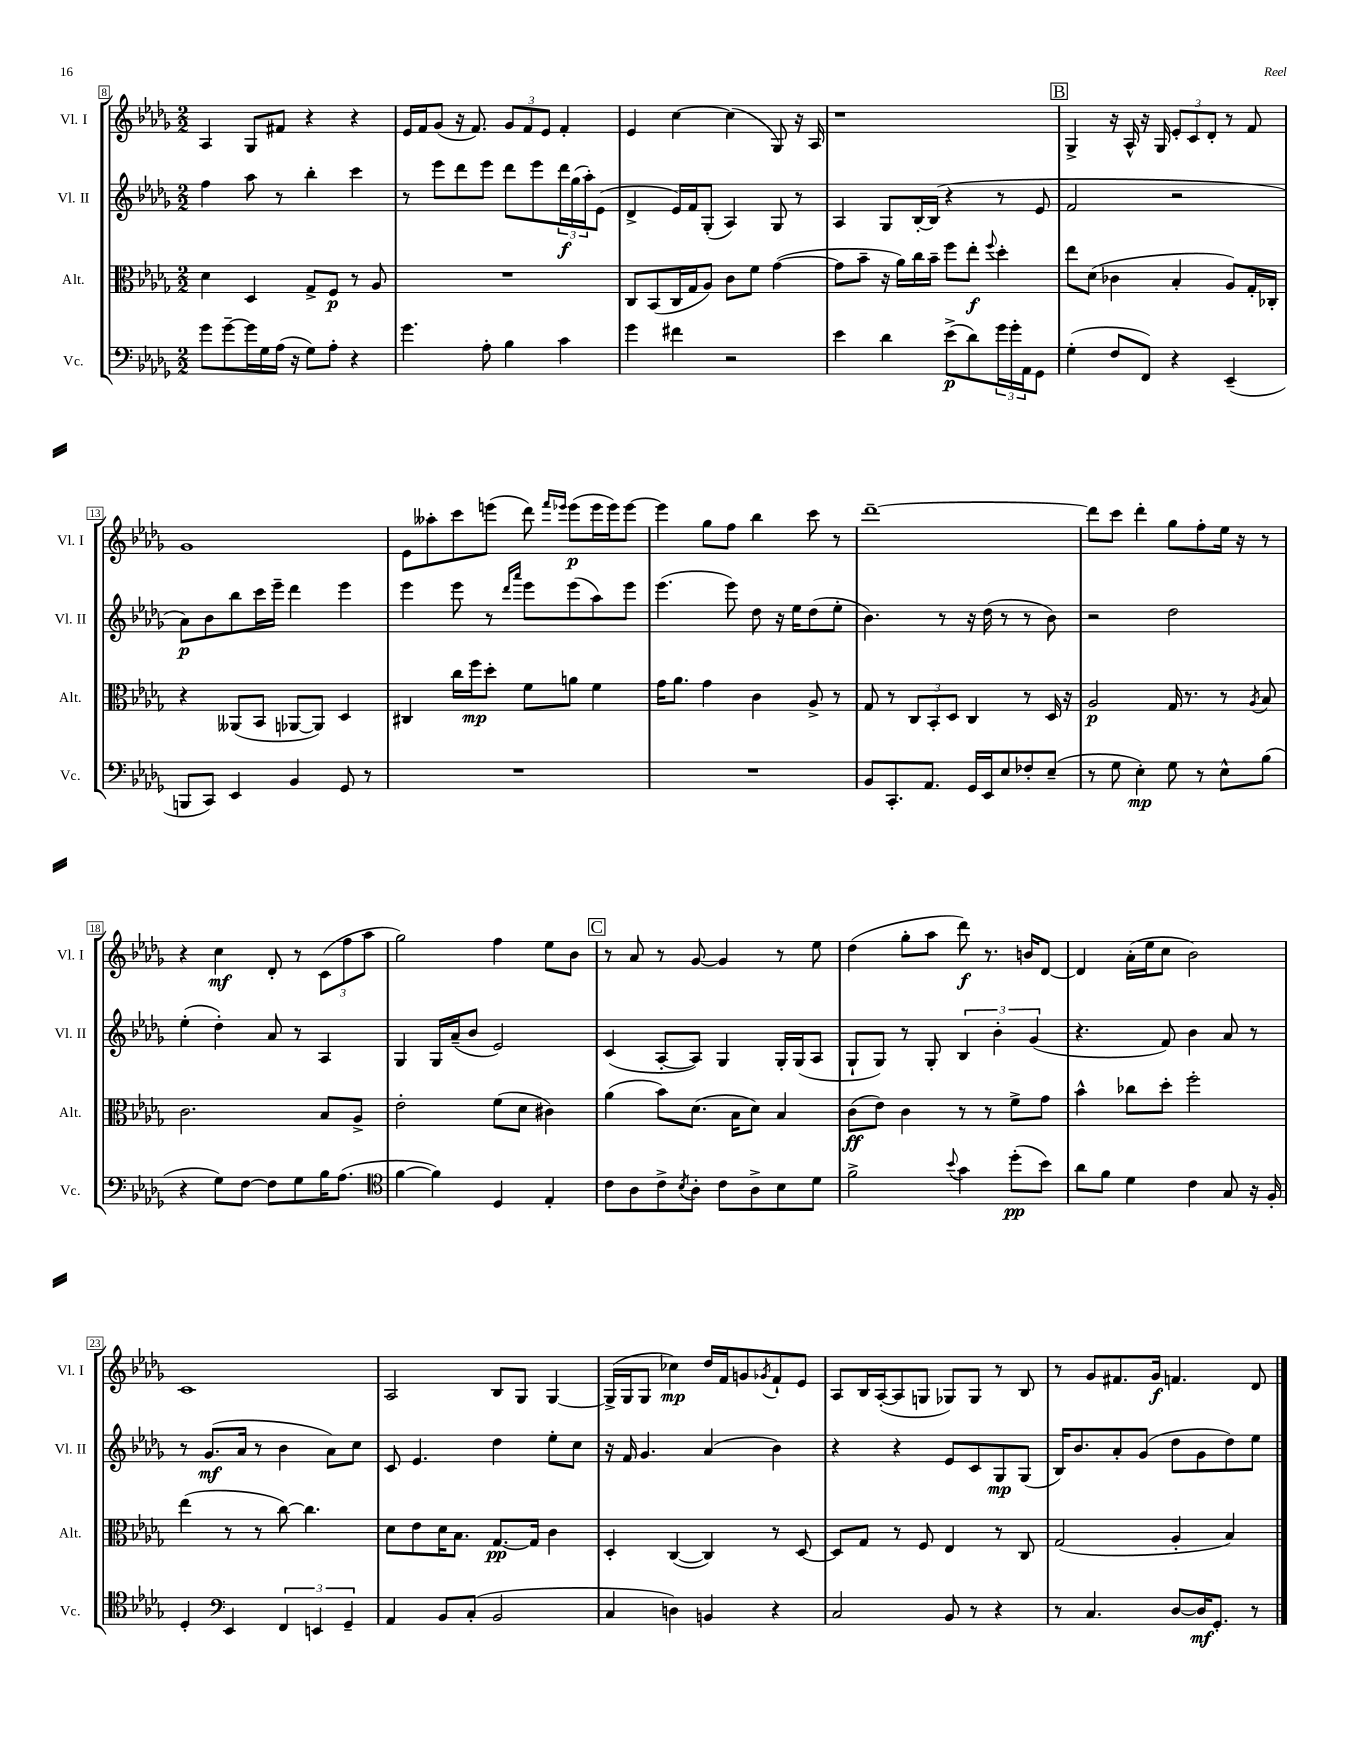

**kern	**dynam	**kern	**dynam	**kern	**dynam	**kern	**dynam
*part4	*part4	*part3	*part3	*part2	*part2	*part1	*part1
*staff4	*staff4	*staff3	*staff3	*staff2	*staff2	*staff1	*staff1
*I"Vc.	*	*I"Alt.	*	*I"Vl. II	*	*I"Vl. I	*
*I'Vc.	*	*I'Alt.	*	*I'Vl. II	*	*I'Vl. I	*
*clefF4	*	*clefC3	*	*clefG2	*	*clefG2	*
*k[b-e-a-d-g-]	*	*k[b-e-a-d-g-]	*	*k[b-e-a-d-g-]	*	*k[b-e-a-d-g-]	*
*M2/2	*	*M2/2	*	*M2/2	*	*M2/2	*
=8	=8	=8	=8	=8	=8	=8	=8
8g-\L	.	4d-\	.	4ff\	.	4A-/	.
[8g-~\	.	.	.	.	.	.	.
16g-\L]	.	4D-/	.	8aa-\	.	8G-/L	.
16G-\	.	.	.	.	.	.	.
(16A-\JJ	.	.	.	8r	.	8f#X/J	.
16r	.	.	.	.	.	.	.
8G-\L)	.	8G-^/L	.	4bb-'\	.	4r	.
8A-'\J	.	8F/J	p	.	.	.	.
4r	.	8r	.	4ccc\	.	4r	.
.	.	8A-/	.	.	.	.	.
=9	=9	=9	=9	=9	=9	=9	=9
4.g-\	.	1r	.	8r	.	16e-/LL	.
.	.	.	.	.	.	16f/J	.
.	.	.	.	8eee-\L	.	(8g-/J	.
.	.	.	.	8ddd-\	.	16r	.
.	.	.	.	.	.	8.f/)	.
8A-'\	.	.	.	8eee-\J	.	.	.
4B-\	.	.	.	8ddd-\L	.	12g-/L	.
.	.	.	.	.	.	12f/	.
.	.	.	.	8eee-\	.	.	.
.	.	.	.	.	.	12e-/J	.
4c\	.	.	.	24ddd-\L	f	4f'/	.
.	.	.	.	(24gg-\	.	.	.
.	.	.	.	24aa-'\J)	.	.	.
.	.	.	.	(8e-\J	.	.	.
=10	=10	=10	=10	=10	=10	=10	=10
4g-\	.	8C/L	.	4d-^/	.	4e-/	.
.	.	(8BB-/	.	.	.	.	.
4f#X\	.	16C/L	.	16e-/LL)	.	[4cc\	.
.	.	16G-/J	.	16f/J	.	.	.
.	.	8A-/J)	.	(8G-'/J	.	.	.
2r	.	8c\L	.	4A-/)	.	(4cc\]	.
.	.	8f\J	.	.	.	.	.
.	.	([4g-\	.	8G-/	.	8G-/)	.
.	.	.	.	8r	.	16r	.
.	.	.	.	.	.	16A-/	.
=11	=11	=11	=11	=11	=11	=11	=11
4e-\	.	8g-\L]	.	4A-/	.	1r	.
.	.	8b-~\J	.	.	.	.	.
4d-\	.	16r	.	8G-/L	.	.	.
.	.	16a-\LL)	.	.	.	.	.
.	.	16cc\	.	[16B-'/L	.	.	.
.	.	16b-~\JJ	.	(16B-/JJ]	.	.	.
(8e-^\L	p	8ff\L	.	4r	.	.	.
8d-\)	.	8ee-'\J	f	.	.	.	.
.	.	8qqff/	.	.	.	.	.
24g-\L	.	4dd-'\	.	8r	.	.	.
24g-'\	.	.	.	.	.	.	.
24AA-\J	.	.	.	.	.	.	.
8GG-\J	.	.	.	8e-/	.	.	.
!!LO:REH:place=s1:t=B
=12	=12	=12	=12	=12	=12	=12	=12
(4G-'\	.	8ee-\L	.	2f/	.	4G-^/	.
.	.	(8d-\J	.	.	.	.	.
8F/L	.	4c-X\	.	.	.	16r	.
.	.	.	.	.	.	16A-^^/	.
8FF/J)	.	.	.	.	.	16r	.
.	.	.	.	.	.	16G-/	.
4r	.	4B-'/	.	2r	.	12e-'/L	.
.	.	.	.	.	.	12c/	.
.	.	.	.	.	.	12d-'/J	.
(4EE-~/	.	8A-/L)	.	.	.	8r	.
.	.	16G-'/L	.	.	.	8f/	.
.	.	16C-X'/JJ	.	.	.	.	.
!!LO:LB:g=z
=13	=13	=13	=13	=13	=13	=13	=13
8BBBn/L	.	4r	.	8a-\L)	p	1g-	.
8CC/J)	.	.	.	8b-\	.	.	.
4EE-/	.	(8AA--X/L	.	8bb-\	.	.	.
.	.	8BB-/J	.	16ccc\L	.	.	.
.	.	.	.	16eee-~\JJ	.	.	.
4BB-/	.	[8AA-X/L	.	4ddd-\	.	.	.
.	.	8AA-/J])	.	.	.	.	.
8GG-/	.	4D-/	.	4eee-\	.	.	.
8r	.	.	.	.	.	.	.
=14	=14	=14	=14	=14	=14	=14	=14
1r	.	4C#X/	.	4eee-\	.	8e-\L	.
.	.	.	.	.	.	8aa--X'\	.
.	.	16cc\LL	.	8eee-\	.	8ccc\	.
.	.	16ff\J	mp	.	.	.	.
.	.	8dd-'\J	.	8r	.	(8eeen\J	.
.	.	.	.	16qqddd-/LL	.	.	.
.	.	.	.	16qqaaa-/JJ	.	.	.
.	.	8f\L	.	8eee-\L	.	8ddd-\)	.
.	.	.	.	.	.	16qqfff/LL	.
.	.	.	.	.	.	16qqeee-X/JJ	.
.	.	8an\J	.	(8eee-\	.	(8eee-\L	p
.	.	4f\	.	8aa-\)	.	16eee-\L	.
.	.	.	.	.	.	16eee-\J)	.
.	.	.	.	8eee-\J	.	[8eee-\J	.
=15	=15	=15	=15	=15	=15	=15	=15
1r	.	16g-\KL	.	(4.eee-\	.	4eee-\]	.
.	.	8.a-\J	.	.	.	.	.
.	.	4g-\	.	.	.	8gg-\L	.
.	.	.	.	8eee-\)	.	8ff\J	.
.	.	4c\	.	8dd-\	.	4bb-\	.
.	.	.	.	16r	.	.	.
.	.	.	.	16ee-\KL	.	.	.
.	.	8A-^/	.	(8dd-\	.	8ccc\	.
.	.	8r	.	8ee-'\J	.	8r	.
=16	=16	=16	=16	=16	=16	=16	=16
8BB-/L	.	8G-/	.	4.b-\)	.	[1ddd-~	.
8.CC'/	.	8r	.	.	.	.	.
.	.	12C/L	.	.	.	.	.
8.AA-/J	.	.	.	.	.	.	.
.	.	12BB-'/	.	.	.	.	.
.	.	.	.	8r	.	.	.
.	.	12D-/J	.	.	.	.	.
16GG-/LL	.	4C/	.	16r	.	.	.
16EE-/J	.	.	.	(16dd-\	.	.	.
8E-/	.	.	.	8r	.	.	.
8F-X'/	.	8r	.	8r	.	.	.
(8E-~/J	.	16D-/	.	8b-\)	.	.	.
.	.	16r	.	.	.	.	.
=17	=17	=17	=17	=17	=17	=17	=17
8r	.	2A-/	p	2r	.	8ddd-\L]	.
8G-\	.	.	.	.	.	8ccc\J	.
4E-'\)	mp	.	.	.	.	4ddd-'\	.
8G-\	.	16G-/	.	2dd-\	.	8gg-\L	.
.	.	8.r	.	.	.	.	.
8r	.	.	.	.	.	8ff'\	.
8E-^^\L	.	8r	.	.	.	16ee-\Jk	.
.	.	.	.	.	.	16r	.
.	.	8qA-/	.	.	.	.	.
(8B-\J	.	8B-/	.	.	.	8r	.
!!LO:LB:g=z
=18	=18	=18	=18	=18	=18	=18	=18
4r	.	2.c\	.	(4ee-'\	.	4r	.
8G-\L)	.	.	.	4dd-'\)	.	4cc\	mf
[8F\J	.	.	.	.	.	.	.
8F\L]	.	.	.	8a-/	.	8d-'/	.
8G-\	.	.	.	8r	.	8r	.
16B-\K	.	8B-/L	.	4A-/	.	(12c\L	.
(8.A-\J	.	.	.	.	.	.	.
.	.	.	.	.	.	12ff\	.
.	.	8A-^/J	.	.	.	.	.
.	.	.	.	.	.	12aa-\J	.
=19	=19	=19	=19	=19	=19	=19	=19
*clefC4	*	*	*	*	*	*	*
[4f\	.	2e-'\	.	4G-/	.	2gg-\)	.
4f\])	.	.	.	16G-/LL	.	.	.
.	.	.	.	(16a-~/J	.	.	.
.	.	.	.	8b-/J	.	.	.
4D-/	.	(8f\L	.	2e-/)	.	4ff\	.
.	.	8d-\J	.	.	.	.	.
4E-'/	.	4c#X\)	.	.	.	8ee-\L	.
.	.	.	.	.	.	8b-\J	.
!!LO:REH:place=s1:t=C
=20	=20	=20	=20	=20	=20	=20	=20
8c\L	.	(4a-\	.	(4c/	.	8r	.
8A-\	.	.	.	.	.	8a-/	.
8c^\	.	8b-\L)	.	[8A-'/L	.	8r	.
8qB-/	.	.	.	.	.	.	.
8A-'\J	.	(8.d-\J	.	8A-/J])	.	[8g-/	.
8c\L	.	.	.	4G-/	.	4g-/]	.
.	.	16B-\KL	.	.	.	.	.
8A-^\	.	8d-\J)	.	.	.	.	.
8B-\	.	4B-/	.	16G-'/LL	.	8r	.
.	.	.	.	(16G-/J	.	.	.
8d-\J	.	.	.	8A-/J	.	8ee-\	.
=21	=21	=21	=21	=21	=21	=21	=21
2f^\	.	(8c\L	ff	8G-`/L	.	(4dd-\	.
.	.	8e-\J)	.	8G-/J)	.	.	.
.	.	4c\	.	8r	.	8gg-'\L	.
.	.	.	.	8G-'/	.	8aa-\J	.
8qqb-/	.	.	.	.	.	.	.
4g-\	.	8r	.	6B-/	.	8ddd-\)	f
.	.	8r	.	.	.	8.r	.
.	.	.	.	6b-'\	.	.	.
(8dd-'\L	pp	8f^\L	.	.	.	.	.
.	.	.	.	.	.	16bn/KL	.
.	.	.	.	(6g-/	.	.	.
8b-\J)	.	8g-\J	.	.	.	[8d-/J	.
=22	=22	=22	=22	=22	=22	=22	=22
8a-\L	.	4b-^^\	.	4.r	.	4d-/]	.
8f\J	.	.	.	.	.	.	.
4d-\	.	8cc-X\L	.	.	.	(16a-'\LL	.
.	.	.	.	.	.	16ee-\J	.
.	.	8dd-'\J	.	8f/)	.	8cc\J	.
4c\	.	2ff'\	.	4b-\	.	2b-\)	.
8G-/	.	.	.	8a-/	.	.	.
16r	.	.	.	8r	.	.	.
16F'/	.	.	.	.	.	.	.
!!LO:LB:g=z
=23	=23	=23	=23	=23	=23	=23	=23
4D-'/	.	(4ee-\	.	8r	.	1c	.
.	.	.	.	(8.g-/L	mf	.	.
*clefF4	*	*	*	*	*	*	*
4EE-/	.	8r	.	.	.	.	.
.	.	.	.	16a-/Jk	.	.	.
.	.	8r	.	8r	.	.	.
6FF/	.	[8cc\)	.	4b-\	.	.	.
.	.	4.cc\]	.	.	.	.	.
6EEn/	.	.	.	.	.	.	.
.	.	.	.	8a-\L)	.	.	.
6GG-~/	.	.	.	.	.	.	.
.	.	.	.	8cc\J	.	.	.
=24	=24	=24	=24	=24	=24	=24	=24
4AA-/	.	8d-\L	.	8c/	.	2A-/	.
.	.	8e-\	.	4.e-/	.	.	.
8BB-/L	.	16d-\K	.	.	.	.	.
.	.	8.B-\J	.	.	.	.	.
(8C'/J	.	.	.	.	.	.	.
2BB-/	.	[8.G-/L	pp	4dd-\	.	8B-/L	.
.	.	.	.	.	.	8G-/J	.
.	.	16G-/Jk]	.	.	.	.	.
.	.	4c\	.	8ee-'\L	.	[4G-/	.
.	.	.	.	8cc\J	.	.	.
=25	=25	=25	=25	=25	=25	=25	=25
4C/	.	4D-'/	.	16r	.	(16G-^/LL]	.
.	.	.	.	16f/	.	16G-/J	.
.	.	.	.	4.g-/	.	8G-/J	.
4Dn\)	.	([4C/	.	.	.	4cc-X\)	mp
4BBn/	.	4C/])	.	(4a-/	.	16dd-/LL	.
.	.	.	.	.	.	16f/J	.
.	.	.	.	.	.	8gn/	.
.	.	.	.	.	.	8qg-X/	.
4r	.	8r	.	4b-\)	.	8f`/	.
.	.	[8D-/	.	.	.	8e-/J	.
=26	=26	=26	=26	=26	=26	=26	=26
2C/	.	8D-/L]	.	4r	.	8A-/L	.
.	.	8G-/J	.	.	.	16B-/L	.
.	.	.	.	.	.	([16A-'/J	.
.	.	8r	.	4r	.	8A-/]	.
.	.	8F/	.	.	.	8Gn/J	.
8BB-/	.	4E-/	.	8e-/L	.	8G-X/L)	.
8r	.	.	.	8c/	.	8G-/J	.
4r	.	8r	.	8G-/	mp	8r	.
.	.	8C/	.	(8G-/J	.	8B-/	.
=27	=27	=27	=27	=27	=27	=27	=27
8r	.	(2G-/	.	16B-/KL)	.	8r	.
.	.	.	.	8.b-/	.	.	.
4.C/	.	.	.	.	.	8g-/L	.
.	.	.	.	8a-'/	.	8.f#X/	.
.	.	.	.	(8g-/J	.	.	.
.	.	.	.	.	.	16g-/Jk	f
[8D-/L	.	4A-'/	.	8dd-\L	.	4.fn/	.
16D-/K]	mf	.	.	8g-\	.	.	.
8.GG-'/J	.	.	.	.	.	.	.
.	.	4B-/)	.	8dd-\)	.	.	.
8r	.	.	.	8ee-\J	.	8d-/	.
==	==	==	==	==	==	==	==
*-	*-	*-	*-	*-	*-	*-	*-
